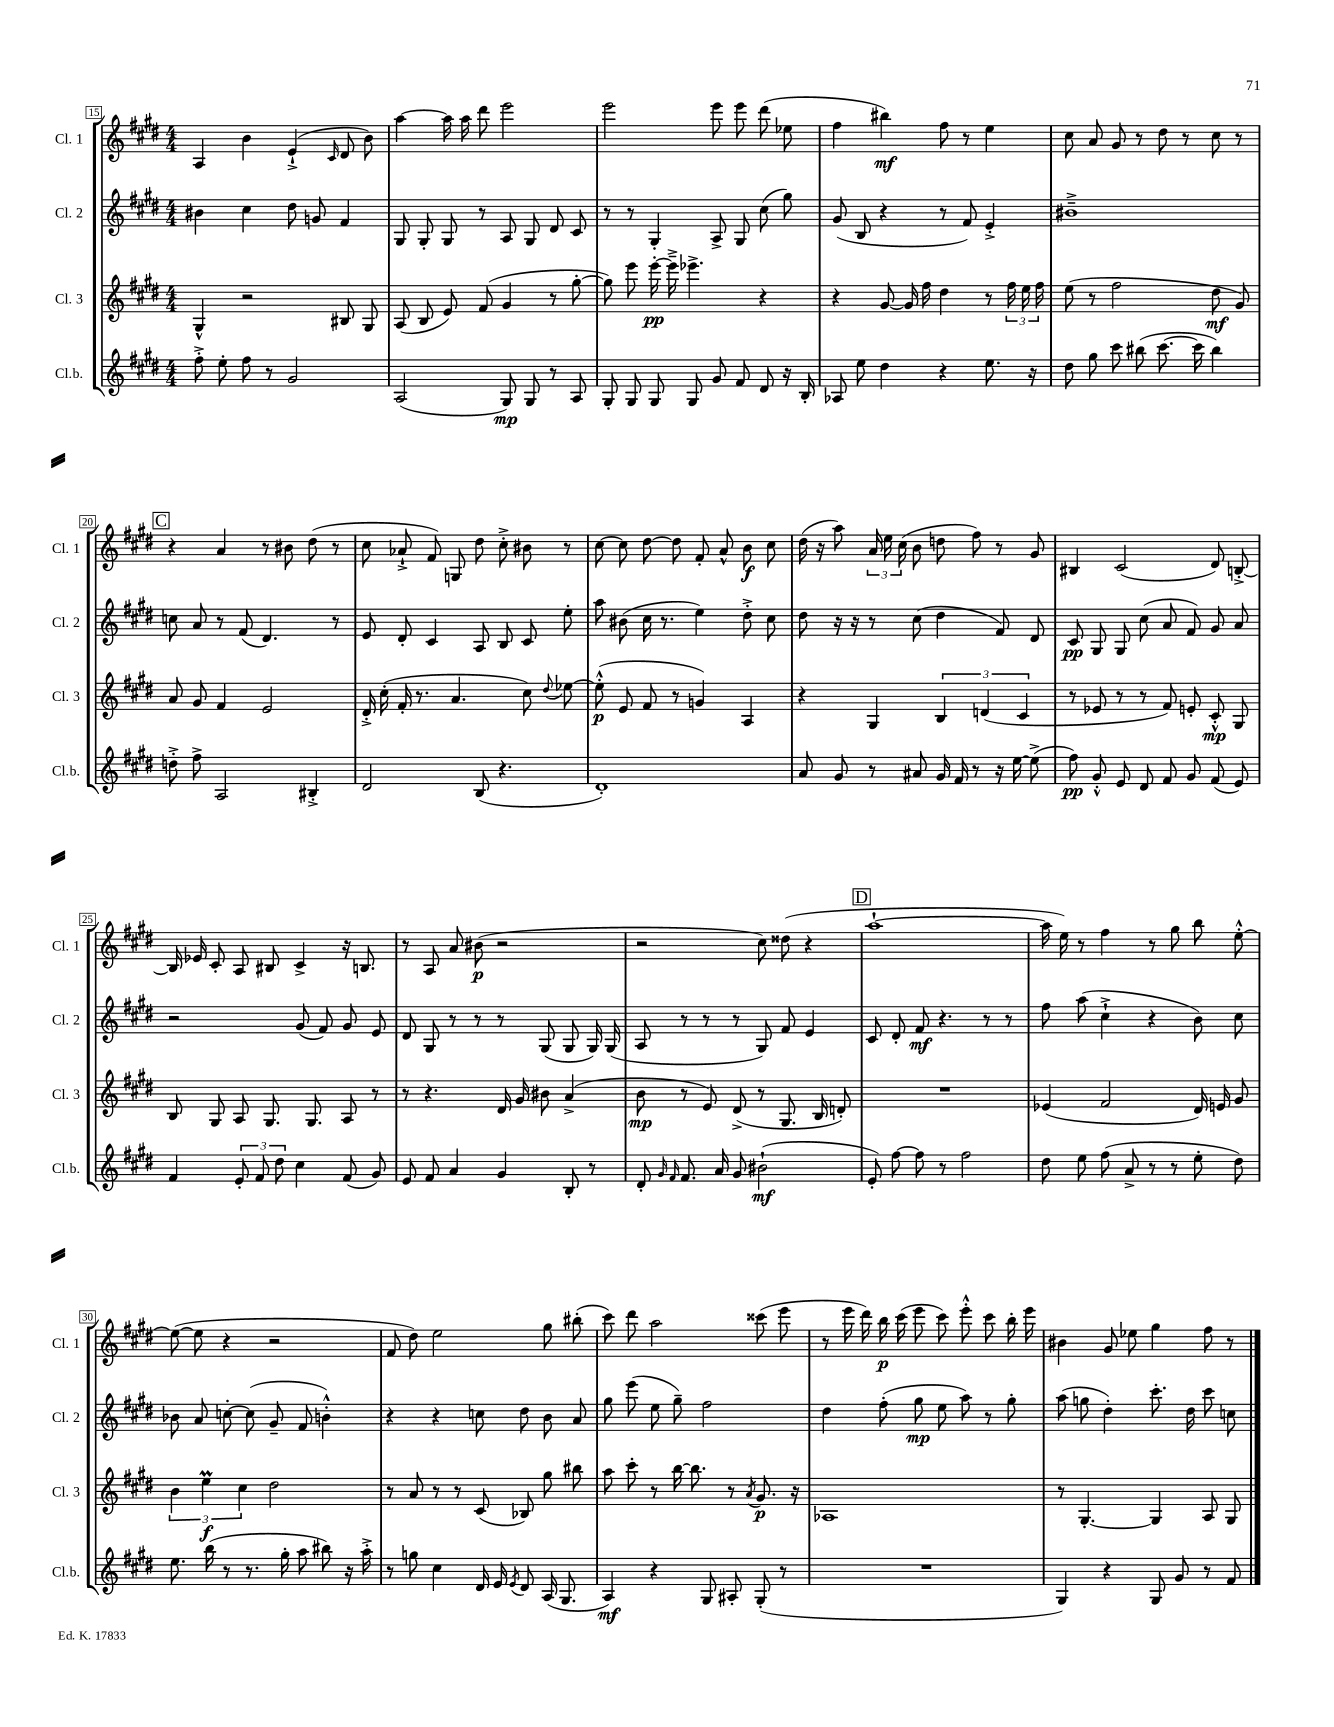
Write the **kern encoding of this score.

**kern	**dynam	**kern	**dynam	**kern	**dynam	**kern	**dynam
*part4	*part4	*part3	*part3	*part2	*part2	*part1	*part1
*staff4	*staff4	*staff3	*staff3	*staff2	*staff2	*staff1	*staff1
*I"Cl.b.	*	*I"Cl. 3	*	*I"Cl. 2	*	*I"Cl. 1	*
*I'Cl.b.	*	*I'Cl. 3	*	*I'Cl. 2	*	*I'Cl. 1	*
*clefG2	*	*clefG2	*	*clefG2	*	*clefG2	*
*k[f#c#g#d#]	*	*k[f#c#g#d#]	*	*k[f#c#g#d#]	*	*k[f#c#g#d#]	*
*M4/4	*	*M4/4	*	*M4/4	*	*M4/4	*
=15	=15	=15	=15	=15	=15	=15	=15
8ff#'^\	.	4G#^^/	.	4b#X\	.	4A/	.
8ee'\	.	.	.	.	.	.	.
8ff#\	.	2r	.	4cc#\	.	4b\	.
8r	.	.	.	.	.	.	.
2g#/	.	.	.	8dd#\	.	(4e`^/	.
.	.	.	.	8gn/	.	.	.
.	.	.	.	.	.	16qqc#/	.
.	.	8B#X/	.	4f#/	.	8d#/	.
.	.	8G#/	.	.	.	8b\)	.
=16	=16	=16	=16	=16	=16	=16	=16
(2A/	.	(8A/	.	8G#/	.	[4aa\	.
.	.	8B/	.	8G#'/	.	.	.
.	.	8e/)	.	8G#/	.	16aa\]	.
.	.	.	.	.	.	16aa\	.
.	.	(8f#/	.	8r	.	8ddd#\	.
8G#/)	mp	4g#/	.	8A/	.	2eee\	.
8G#/	.	.	.	8G#/	.	.	.
8r	.	8r	.	8d#/	.	.	.
8A/	.	[8gg#'\	.	8c#/	.	.	.
=17	=17	=17	=17	=17	=17	=17	=17
8G#'/	.	8gg#\])	.	8r	.	2eee\	.
8G#/	.	8eee\	.	8r	.	.	.
8G#/	.	[16eee'\	pp	4G#'/	.	.	.
.	.	16eee~^\]	.	.	.	.	.
8G#/	.	4.eee-X^\	.	.	.	.	.
8g#/	.	.	.	8A^/	.	8eee\	.
8f#/	.	.	.	8G#/	.	8eee\	.
8d#/	.	4r	.	(8cc#\	.	(8ddd#\	.
16r	.	.	.	8gg#\)	.	8ee-X\	.
16B'/	.	.	.	.	.	.	.
=18	=18	=18	=18	=18	=18	=18	=18
8A-X/	.	4r	.	(8g#/	.	4ff#\	.
8ee\	.	.	.	8B/	.	.	.
4dd#\	.	[8g#/	.	4r	.	4bb#X\)	mf
.	.	16g#/]	.	.	.	.	.
.	.	16ff#\	.	.	.	.	.
4r	.	4dd#\	.	8r	.	8ff#\	.
.	.	.	.	8f#/)	.	8r	.
8.ee\	.	8r	.	4e'^/	.	4ee\	.
.	.	24ff#\	.	.	.	.	.
.	.	24ee\	.	.	.	.	.
16r	.	.	.	.	.	.	.
.	.	24ff#\	.	.	.	.	.
=19	=19	=19	=19	=19	=19	=19	=19
8dd#\	.	(8ee\	.	1b#X~^	.	8cc#\	.
8gg#\	.	8r	.	.	.	8a/	.
8ccc#\	.	2ff#\	.	.	.	8g#/	.
(8bb#X\	.	.	.	.	.	8r	.
[8.ccc#\	.	.	.	.	.	8dd#\	.
.	.	.	.	.	.	8r	.
16ccc#\]	.	.	.	.	.	.	.
4bb#\)	.	8dd#\	mf	.	.	8cc#\	.
.	.	8g#/)	.	.	.	8r	.
!!LO:LB:g=z
!!LO:REH:place=s1:t=C
=20	=20	=20	=20	=20	=20	=20	=20
8ddn'^\	.	8a/	.	8ccn\	.	4r	.
8ff#^\	.	8g#/	.	8a/	.	.	.
2A/	.	4f#/	.	8r	.	4a/	.
.	.	.	.	(8f#/	.	.	.
.	.	2e/	.	4.d#/)	.	8r	.
.	.	.	.	.	.	8b#X\	.
4B#X'^/	.	.	.	.	.	(8dd#\	.
.	.	.	.	8r	.	8r	.
=21	=21	=21	=21	=21	=21	=21	=21
2d#/	.	16d#'^/	.	8e/	.	8cc#\	.
.	.	(16cc#'\	.	.	.	.	.
.	.	16f#'/	.	8d#'/	.	8a-X`^/	.
.	.	8.r	.	.	.	.	.
.	.	.	.	4c#/	.	8f#/)	.
.	.	4.a/	.	.	.	8Gn/	.
(8B/	.	.	.	8A/	.	8dd#\	.
4.r	.	.	.	8B/	.	8cc#'^\	.
.	.	8cc#\)	.	8c#/	.	8b#X\	.
.	.	8qqdd#/	.	.	.	.	.
.	.	[8ee-X\	.	8ee'\	.	8r	.
=22	=22	=22	=22	=22	=22	=22	=22
1d#')	.	(8ee-'^^\]	p	8aa\	.	[8cc#\	.
.	.	8e/	.	(8b#X\	.	8cc#\]	.
.	.	8f#/	.	16cc#\	.	[8dd#\	.
.	.	.	.	8.r	.	.	.
.	.	8r	.	.	.	8dd#\]	.
.	.	4gn/)	.	4ee\)	.	8f#'/	.
.	.	.	.	.	.	8a^^/	.
.	.	4A/	.	8dd#'^\	.	8b\	f
.	.	.	.	8cc#\	.	8cc#\	.
=23	=23	=23	=23	=23	=23	=23	=23
8a/	.	4r	.	8dd#\	.	(16dd#\	.
.	.	.	.	.	.	16r	.
8g#/	.	.	.	16r	.	8aa\)	.
.	.	.	.	16r	.	.	.
8r	.	4G#/	.	8r	.	24a/	.
.	.	.	.	.	.	24ee\	.
.	.	.	.	.	.	(24cc#\	.
8a#X/	.	.	.	(8cc#\	.	8b\	.
16g#/	.	6B/	.	4dd#\	.	8ddn\	.
16f#/	.	.	.	.	.	.	.
8r	.	.	.	.	.	8ff#\)	.
.	.	(6dn/	.	.	.	.	.
16r	.	.	.	8f#/)	.	8r	.
[16ee\	.	.	.	.	.	.	.
.	.	6c#/	.	.	.	.	.
(8ee^\]	.	.	.	8d#/	.	8g#/	.
=24	=24	=24	=24	=24	=24	=24	=24
8ff#\)	pp	8r	.	8c#/	pp	4B#X/	.
8g#'^^/	.	8e-X/	.	8G#/	.	.	.
8e/	.	8r	.	8G#/	.	(2c#/	.
8d#/	.	8r	.	(8cc#\	.	.	.
8f#/	.	8f#/)	.	8a/	.	.	.
8g#/	.	8en'/	.	8f#/)	.	.	.
(8f#/	.	8c#'^^/	mp	8g#/	.	8d#/)	.
8e/)	.	8G#/	.	8a/	.	[8Bn'^/	.
!!LO:LB:g=z
=25	=25	=25	=25	=25	=25	=25	=25
4f#/	.	8B/	.	2r	.	16B/]	.
.	.	.	.	.	.	16e-X/	.
.	.	8G#/	.	.	.	8c#'/	.
12e'/	.	8A/	.	.	.	8A/	.
12f#/	.	.	.	.	.	.	.
.	.	8.G#/	.	.	.	8B#X/	.
12dd#\	.	.	.	.	.	.	.
4cc#\	.	.	.	(8g#/	.	4c#^/	.
.	.	8.G#/	.	.	.	.	.
.	.	.	.	8f#/)	.	.	.
(8f#/	.	8A/	.	8g#/	.	16r	.
.	.	.	.	.	.	8.Bn/	.
8g#/)	.	8r	.	8e/	.	.	.
=26	=26	=26	=26	=26	=26	=26	=26
8e/	.	8r	.	8d#/	.	8r	.
8f#/	.	4.r	.	8G#/	.	8A/	.
4a/	.	.	.	8r	.	8a/	.
.	.	.	.	8r	.	(8b#X\	p
4g#/	.	16d#/	.	8r	.	2r	.
.	.	16g#/	.	.	.	.	.
.	.	8b#X\	.	(8G#/	.	.	.
8B'/	.	(4a^/	.	8G#/	.	.	.
8r	.	.	.	16G#/)	.	.	.
.	.	.	.	(16G#/	.	.	.
=27	=27	=27	=27	=27	=27	=27	=27
8d#'/	.	8b\	mp	8A/	.	2r	.
16qqg#/	.	.	.	.	.	.	.
16qqf#/	.	.	.	.	.	.	.
8.f#/	.	8r	.	8r	.	.	.
.	.	8e/)	.	8r	.	.	.
16a/	.	.	.	.	.	.	.
8g#/	.	(8d#^/	.	8r	.	.	.
(2b#X`\	mf	8r	.	8G#/)	.	8cc#\)	.
.	.	8.G#/	.	8f#/	.	(8dd##X\	.
.	.	.	.	4e/	.	4r	.
.	.	16B/	.	.	.	.	.
.	.	8dn'/)	.	.	.	.	.
!!LO:REH:place=s1:t=D
=28	=28	=28	=28	=28	=28	=28	=28
8e'/)	.	1r	.	8c#/	.	[1aa`	.
[8ff#\	.	.	.	8d#'/	.	.	.
8ff#\]	.	.	.	8f#/	mf	.	.
8r	.	.	.	4.r	.	.	.
2ff#\	.	.	.	.	.	.	.
.	.	.	.	8r	.	.	.
.	.	.	.	8r	.	.	.
=29	=29	=29	=29	=29	=29	=29	=29
8dd#\	.	(4e-X/	.	8ff#\	.	16aa\]	.
.	.	.	.	.	.	16ee\)	.
8ee\	.	.	.	(8aa\	.	8r	.
(8ff#\	.	2f#/	.	4cc#`^\	.	4ff#\	.
8a^/	.	.	.	.	.	.	.
8r	.	.	.	4r	.	8r	.
8r	.	.	.	.	.	8gg#\	.
8ee'\	.	16d#/)	.	8b\)	.	8bb\	.
.	.	16en/	.	.	.	.	.
8dd#\)	.	8g#/	.	8cc#\	.	[8ee'^^\	.
!!LO:LB:g=z
=30	=30	=30	=30	=30	=30	=30	=30
8.ee\	.	6b\	.	8b-X\	.	(8ee\_	.
.	.	.	.	8a/	.	8ee\]	.
.	.	6eeM\	f	.	.	.	.
(16bb\	.	.	.	.	.	.	.
8r	.	.	.	[8ccn'\	.	4r	.
.	.	6cc#\	.	.	.	.	.
8.r	.	.	.	(8cc\]	.	.	.
.	.	2dd#\	.	8g#~/	.	2r	.
16gg#'\	.	.	.	.	.	.	.
8aa\	.	.	.	8f#/	.	.	.
8bb#X\)	.	.	.	4bn'^^\)	.	.	.
16r	.	.	.	.	.	.	.
16aa'^\	.	.	.	.	.	.	.
=31	=31	=31	=31	=31	=31	=31	=31
8r	.	8r	.	4r	.	8f#/	.
8ggn\	.	8a/	.	.	.	8dd#\)	.
4cc#\	.	8r	.	4r	.	2ee\	.
.	.	8r	.	.	.	.	.
16d#/	.	(8c#/	.	8ccn\	.	.	.
16e/	.	.	.	.	.	.	.
8qe/	.	.	.	.	.	.	.
8d#/	.	8B-X/)	.	8dd#\	.	.	.
(16A/	.	8gg#\	.	8b\	.	8gg#\	.
8.G#/	.	.	.	.	.	.	.
.	.	8bb#X\	.	8a/	.	(8bb#X'\	.
=32	=32	=32	=32	=32	=32	=32	=32
4A/)	mf	8aa\	.	8gg#\	.	8ccc#\)	.
.	.	8ccc#'\	.	(8eee\	.	8ddd#\	.
4r	.	8r	.	8ee\	.	2aa\	.
.	.	[16bb\	.	8gg#~\)	.	.	.
.	.	8.bb\]	.	.	.	.	.
8G#/	.	.	.	2ff#\	.	.	.
8A#X'/	.	8r	.	.	.	.	.
.	.	8qa/	.	.	.	.	.
(8G#'/	.	8.g#/	p	.	.	(8ccc##X\	.
8r	.	.	.	.	.	8eee\	.
.	.	16r	.	.	.	.	.
=33	=33	=33	=33	=33	=33	=33	=33
1r	.	1A-X	.	4dd#\	.	8r	.
.	.	.	.	.	.	16eee\	.
.	.	.	.	.	.	16ddd#\)	.
.	.	.	.	(8ff#'\	.	16bb\	p
.	.	.	.	.	.	(16ccc#\	.
.	.	.	.	8gg#\	mp	8eee\	.
.	.	.	.	8ee\	.	8ccc#\)	.
.	.	.	.	8aa\)	.	8eee'^^\	.
.	.	.	.	8r	.	8ccc#\	.
.	.	.	.	8gg#'\	.	16bb'\	.
.	.	.	.	.	.	16eee\	.
=34	=34	=34	=34	=34	=34	=34	=34
4G#/)	.	8r	.	(8aa\	.	4b#X\	.
.	.	[4.G#'/	.	8ggn\	.	.	.
4r	.	.	.	4dd#'\)	.	8g#/	.
.	.	.	.	.	.	8ee-X\	.
8G#/	.	4G#/]	.	8.ccc#'\	.	4gg#\	.
8g#/	.	.	.	.	.	.	.
.	.	.	.	16dd#\	.	.	.
8r	.	8A/	.	8ccc#\	.	8ff#\	.
8f#/	.	8G#/	.	8ccn\	.	8r	.
==	==	==	==	==	==	==	==
*-	*-	*-	*-	*-	*-	*-	*-
